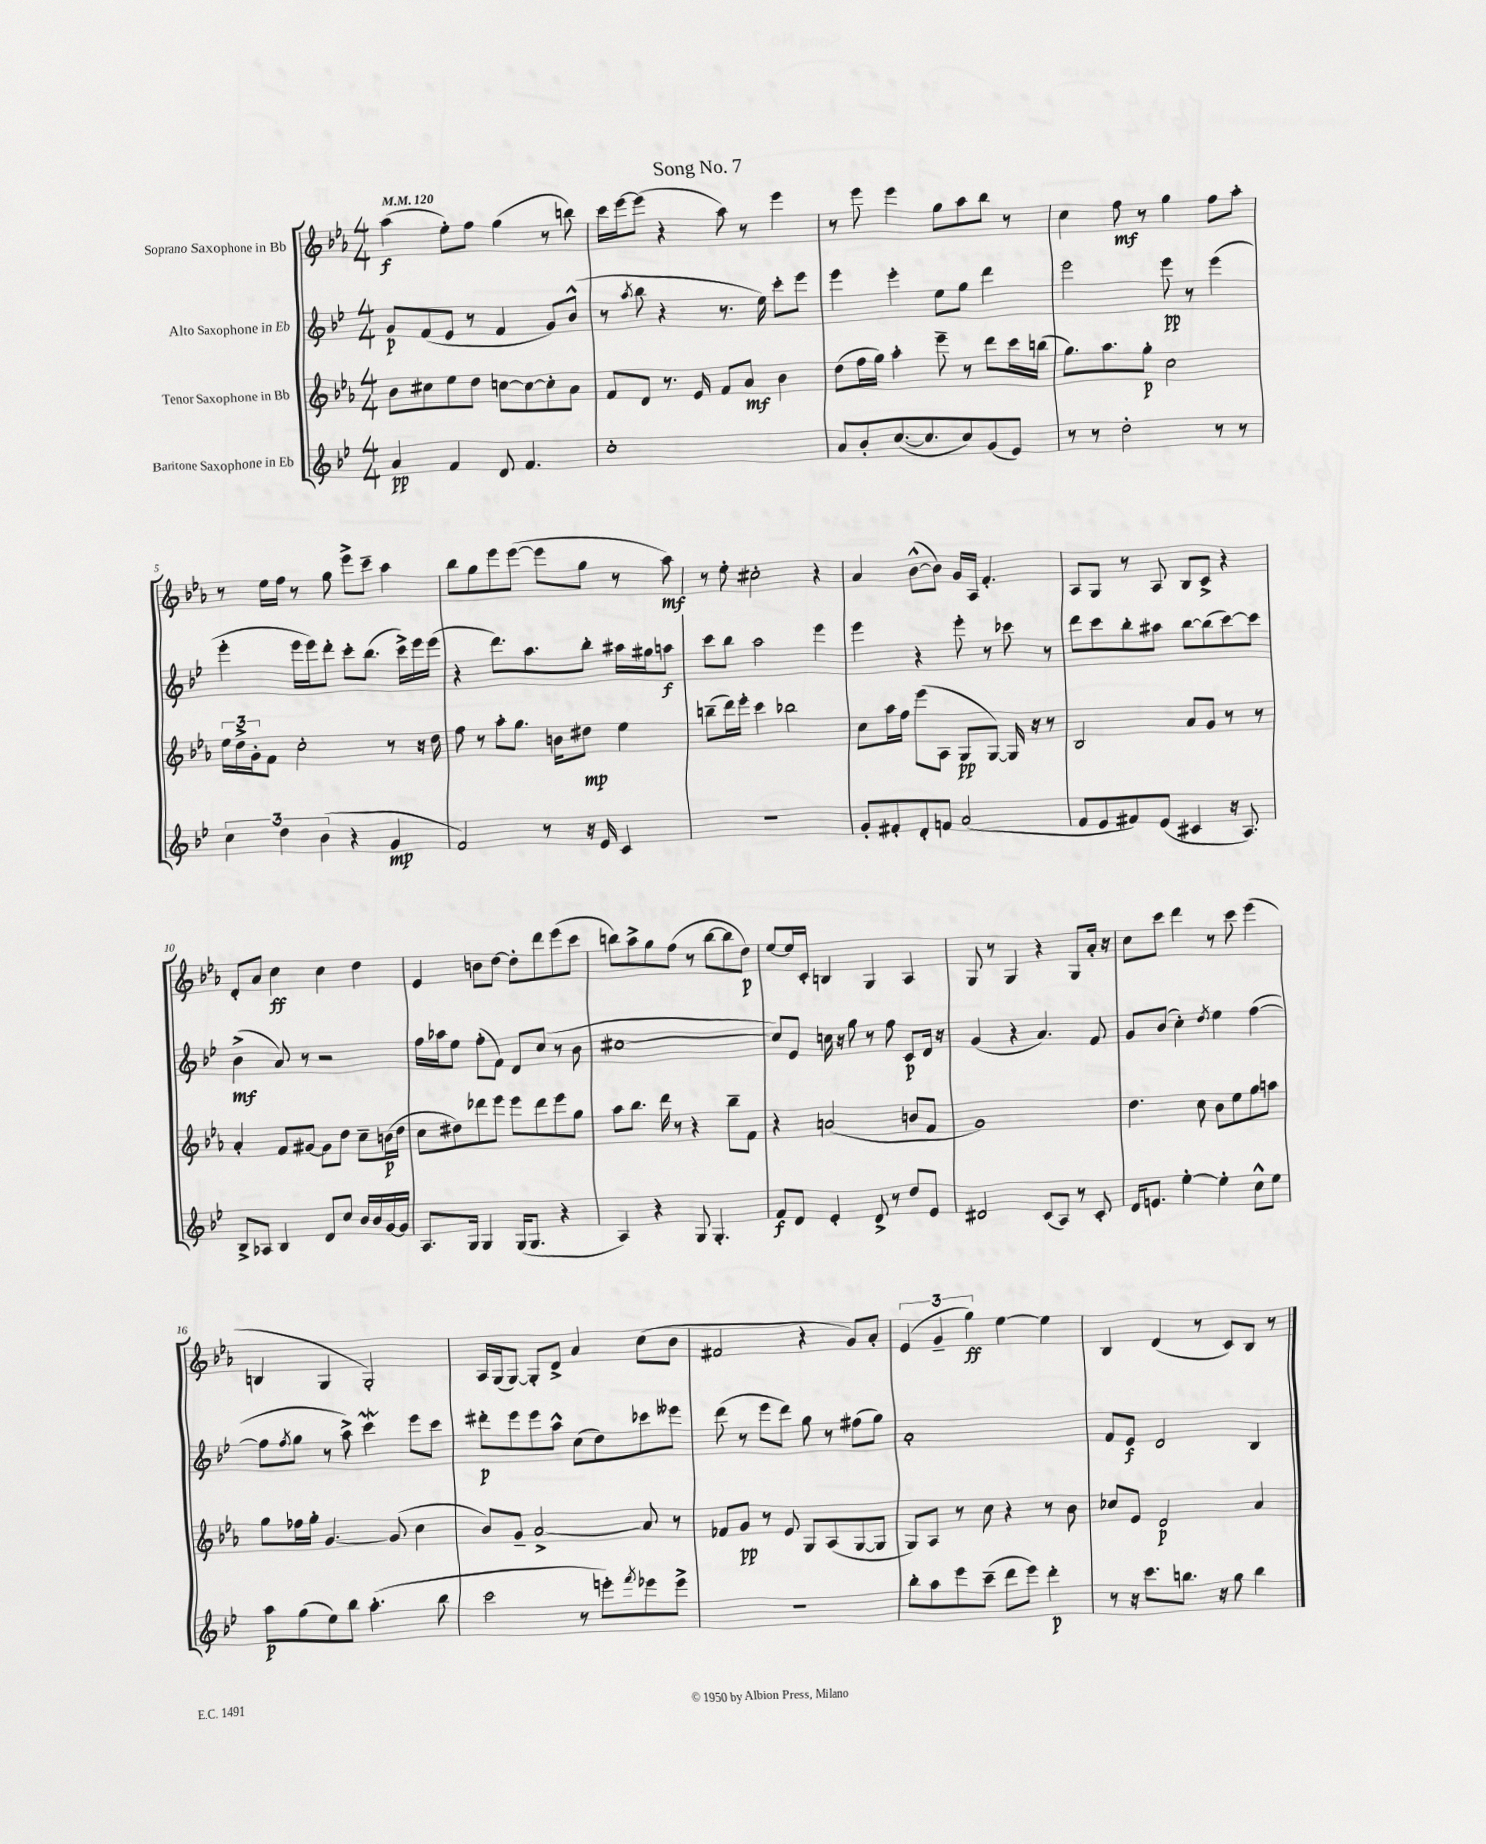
\header { title = "Song No. 7" }
<<
\new StaffGroup <<
\new Staff = "s0" \with { instrumentName = "Soprano Saxophone in Bb" } {
    \clef treble \key ees \major \numericTimeSignature \time 4/4 \tempo 4 = 120
    aes''4\f( ees''8-.) f''8 g''4( r8 b''8) |
    c'''16 ees'''16~ ees'''8( r4 aes''8) r8 ees'''4 |
    r8 ees'''8 ees'''4 g''8 aes''8 bes''8 r8 |
    c''4 f''8\mf r8 g''4 f''8 aes''8-. |
    r8 ees''16 f''16 r8 g''8 ees'''8-> c'''8-- aes''4 |
    bes''8 g''8 ees'''8 ees'''8~( ees'''8 g''8 r8 aes''8\mf) |
    r8 ees''8-. cis''2-. r4 |
    aes'4 bes'8~-^( bes'8) g'16 aes16 f'4.-. |
    aes8 g8 r8 aes8 bes8 c'8-> r4 |
    d'8-. aes'8 c''4\ff c''4 d''4 |
    ees'4 b'8 d''8~ d''8-. d'''8 ees'''8( c'''8 |
    b''8) aes''8-> g''8 f''8( r8 b''8~ b''8 d''8\p) |
    ees''8~ ees''16 c'16-. b4 g4 aes4 |
    g8 r8 g4 r4 g8 aes'16-. r16 |
    c''8 c'''8 d'''4 r8 c'''8 ees'''4( |
    b4 g4 g2-.) |
    aes16 g16( g8~) g8-. d'8-> aes'4 c''8( bes'8 |
    fis'2 r4 g'8) aes'8-. |
    \tuplet 3/2 { ees'4( g'4-- g''4\ff) } ees''4~ ees''4 |
    bes4 d'4( r8 c'8) bes8 r8 \bar "|." |
}
\new Staff = "s1" \with { instrumentName = "Alto Saxophone in Eb" } {
    \clef treble \key bes \major \numericTimeSignature \time 4/4
    g'8\p f'8( ees'8 r8 f'4 g'8) bes'8-^( |
    r8 \acciaccatura { a''8 } bes''8 r4 r8. ees''16) c'''8-. ees'''8 |
    ees'''4 ees'''4-. ees''8 g''8 d'''4 |
    ees'''2 ees'''8\pp r8 ees'''4( |
    ees'''4-. ees'''16 ees'''16) d'''8-. c'''8-. bes''8.( c'''16->) ees'''16 ees'''16( |
    r4 d'''8.) a''8. bes''8-. ais''16 gis''16 a''8\f |
    c'''8 bes''8 a''2 ees'''4 |
    ees'''4 r4 ees'''8-. r8 ces'''8 r8 |
    d'''8 c'''8 bes''8-. ais''8 bes''8~ bes''8( c'''8~) c'''8 |
    bes'4->\mf( a'8) r8 r2 |
    f''16 aes''16 ees''8 f''8-.( f'8) d'8 c''8( r8 bes'8 |
    cis''1~ |
    cis''8) ees'8 c''16 r16 g''8 r8 f''8 c'8\p d'16 r16 |
    g'4( r4 a'4.) f'8 |
    g'8 bes'8( c''4-.) \acciaccatura { d''8 } ees''4 f''4~( |
    f''8 \acciaccatura { f''8 } g''8 r8 a''8->) c'''4\mordent ees'''8 c'''8 |
    dis'''8-.\p ees'''8 ees'''8 a''8-^ c''8( d''8) ces'''8 eeses'''8 |
    d'''8( r8 ees'''8 d'''8) g''8 r8 fis''8( g''8) |
    a'1-. |
    f'8 ees'8\f d'2 bes4 \bar "|." |
}
\new Staff = "s2" \with { instrumentName = "Tenor Saxophone in Bb" } {
    \clef treble \key ees \major \numericTimeSignature \time 4/4
    bes'8 cis''8 ees''8 d''8 c''8~ c''8~ c''8-. aes'8 |
    f'8 d'8 r8. ees'16 f'8 aes'8\mf bes'4 |
    d''8( f''16 g''16) aes''4-. ees'''8-- r8 d'''8 c'''16 b''16( |
    g''8.) aes''8. g''8-.\p c''2 |
    \tuplet 3/2 { ees''16 d''16-> g'16-. } f'8 c''2-. r8 r16 d''16 |
    f''8 r8 aes''8-. g''8. b'16 dis''8\mp ees''4 |
    b''8--( d'''16) ees'''16-. c'''4 bes''2 |
    c''8 aes''16 f''16 ees'''8( aes8 g8\pp g8~) g16 r16 r8 |
    bes2 aes'8 g'8 r8 r8 |
    aes'4-. f'8 gis'8~ gis'8 d''8 c''8-- b'16\p( d''16 |
    c''8 dis''8) des'''8 ees'''8 ees'''8 des'''8 ees'''8 g''8 |
    aes''8 bes''8. d'''16 r8 r4 bes''8-- f'8 |
    r4 a'2( b'8 f'8 |
    g'1) |
    d''4. c''8 bes'8 ees''8 g''8 a''8 |
    g''8 fes''16 g''16-. g'4.~ g'8( c''4 |
    bes'8) g'8-- aes'2~-> aes'8 r8 |
    fes'8 g'8\pp r8 ees'8 g8 aes8( g8~ g8 |
    g8) aes8 r8 c''8 r4 r8 bes'8 |
    ces''8 ees'8 d'2\p aes'4 \bar "|." |
}
\new Staff = "s3" \with { instrumentName = "Baritone Saxophone in Eb" } {
    \clef treble \key bes \major \numericTimeSignature \time 4/4
    a'4\pp f'4 d'8 f'4. |
    c''1-. |
    a'8 bes'8-. c''8.~( c''8. c''8) g'8( ees'8) |
    r8 r8 d''2-. r8 r8 |
    \tuplet 3/2 { c''4 d''4 bes'4( } r4 g'4\mp |
    f'2) r8 r16 ees'16 c'4 |
    R1 |
    g'8-. fis'8-. d'8-. f'8 a'2( |
    f'8 ees'8 fis'8) ees'8( cis'4 r16 a8.) |
    bes8-> aes8 bes4 d'8 c''8 bes'16 bes'16 g'16~ g'16 |
    a8. g16 g4 g16( g8. r4 |
    a4) r4 g8 g4.-. |
    f'8\f d'8 ees'4-. d'8-> r8 d''8 ees'8 |
    dis'2 c'8( a8) r8 c'8-. |
    d'16 e'8. ees''4~-. ees''4-. c''8-^ ees''8 |
    a''8\p g''8( ees''8) bes''8 a''4.-.( bes''8 |
    c'''2 r8 e'''8-.) \acciaccatura { f'''8 } ees'''8 ees'''8-> |
    R1 |
    bes''8-. a''8 ees'''8 c'''8--( d'''8 ees'''8) d'''4-.\p |
    r8 r16 c'''8. b''8. r16 g''8 b''4 \bar "|." |
}
>>
>>
